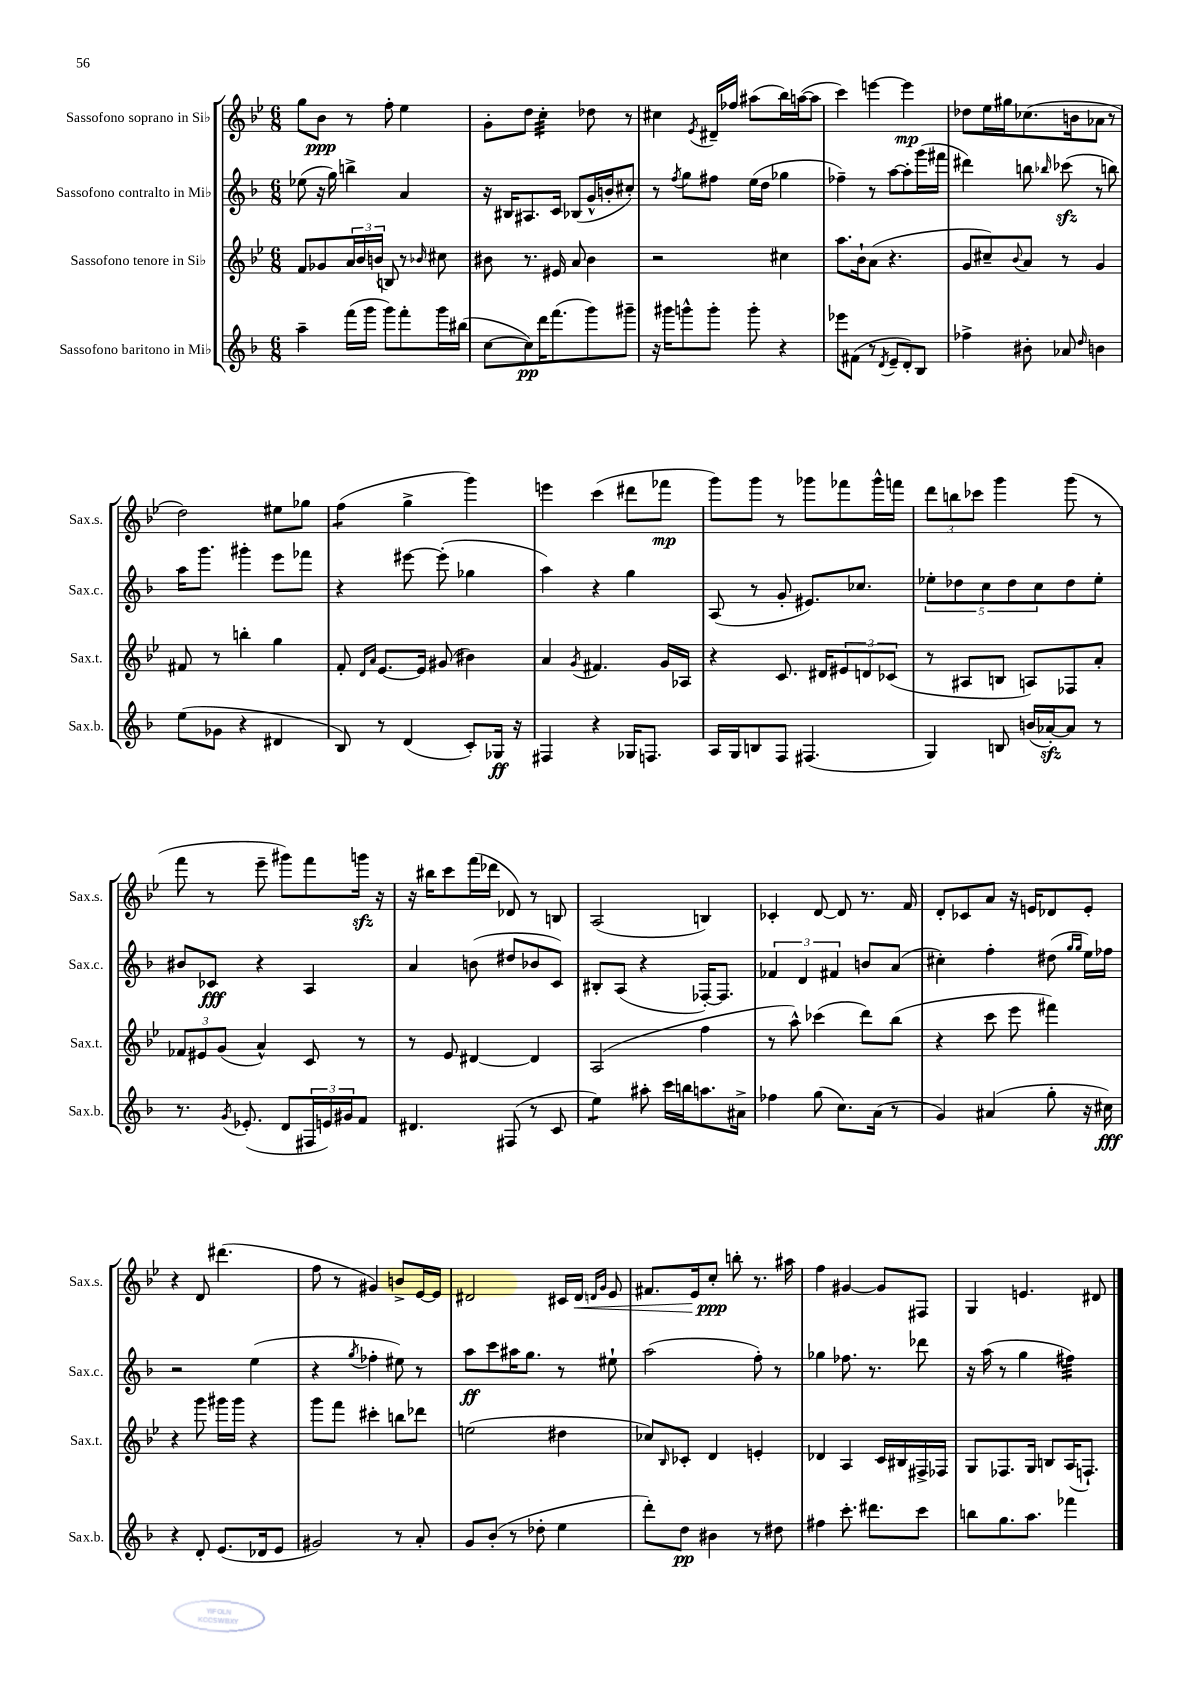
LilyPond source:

<<
\new StaffGroup <<
\new Staff = "s0" \with { instrumentName = "Sassofono soprano in Sib" shortInstrumentName = "Sax.s." } {
    \clef treble \key bes \major \numericTimeSignature \time 6/8
    g''8 bes'8\ppp r8 f''8-. ees''4 |
    g'8-. d''8 c''4:32-. des''8 r8 |
    cis''4 \acciaccatura { ees'8 } dis'16-- fes''16 ais''8( bes''16) a''16~( a''8 |
    c'''4) e'''4~ e'''4\mp |
    des''8 ees''16 gis''16 ces''8.( b'16 aes'8 r8 |
    d''2) eis''8 ges''8 |
    f''4:8( g''4-> g'''4) |
    e'''4 c'''4( dis'''8 fes'''8\mp |
    g'''8) g'''8 r8 ges'''8 fes'''8 ges'''16-^ f'''16 |
    \tuplet 3/2 { d'''8 b''8 ces'''8 } g'''4 g'''8( r8 |
    f'''8 r8 ees'''8-- gis'''8) f'''8 g'''16\sfz r16 |
    r16 bis''16 c'''8 f'''16( des'''16 des'8) r8 b8 |
    a2( b4) |
    ces'4-. d'8~ d'8 r8. f'16 |
    d'8-. ces'8 a'8 r16 e'16 des'8 e'8-. |
    r4 d'8 dis'''4.( |
    f''8 r8 gis'4) b'8-> ees'16~ ees'16 |
    dis'2 cis'16 dis'16\< \grace { d'16 g'16 } ees'8 |
    fis'8. ees'16 c''8-.\ppp\! b''8-. r8. ais''16 |
    f''4 gis'4~ gis'8 fis8 |
    g4 e'4. dis'8 \bar "|." |
}
\new Staff = "s1" \with { instrumentName = "Sassofono contralto in Mib" shortInstrumentName = "Sax.c." } {
    \clef treble \key f \major \numericTimeSignature \time 6/8
    ees''8( r16 g''16) b''4-> a'4 |
    r16 bis16 ais8. c'16 bes8( g'16-^ b'16-. cis''8-.) |
    r8 \acciaccatura { f''8 } g''8 fis''8 e''16( d''16 ges''4 |
    fes''4--) r8 a''8~ a''8-. g'''16( fis'''16 |
    dis'''4) b''8 \grace { bes''16 } ces'''8\sfz( r8 b''8) |
    a''16 g'''8. gis'''4-. e'''8 fes'''8 |
    r4 eis'''8~ eis'''8-.( ges''4 |
    a''4) r4 g''4 |
    a8( r8 g'8-. eis'8.) ces''8. |
    \tuplet 5/4 { ees''8-. des''8 c''8 des''8 c''8 } des''8 ees''8-. |
    bis'8 ces'8\fff r4 a4 |
    a'4 b'8( dis''8 bes'8 c'8) |
    bis8-. a8( r4 fes16~-.) fes8. |
    \tuplet 3/2 { fes'4 d'4 fis'4 } b'8 a'8( |
    cis''4-.) f''4-. dis''8( \grace { g''16 g''16 } e''16) fes''16 |
    r2 e''4( |
    r4 \acciaccatura { g''8 } fes''4-. eis''8) r8 |
    a''8\ff c'''8 ais''16 g''8. r8 eis''8-! |
    a''2( f''8-.) r8 |
    ges''4 fes''8. r8. des'''8 |
    r16 a''16( r8 g''4 fis''4:32) \bar "|." |
}
\new Staff = "s2" \with { instrumentName = "Sassofono tenore in Sib" shortInstrumentName = "Sax.t." } {
    \clef treble \key bes \major \numericTimeSignature \time 6/8
    f'8 ges'8 \tuplet 3/2 { a'16 bes'16 b'16( } b8) r8 \grace { bes'16 } cis''8 |
    bis'8 r8. eis'16 a'8 bis'4 |
    r2 cis''4 |
    a''8. bes'16-! a'8( r4. |
    g'8 cis''8--) \appoggiatura { bes'8 } a'8 r8 g'4 |
    fis'8 r8 b''4-. g''4 |
    f'8-. \grace { d'16 a'16 } ees'8.~ ees'16 gis'8( bis'4) |
    a'4 \acciaccatura { g'8 } fis'4. g'16 aes16 |
    r4 c'8. dis'16 \tuplet 3/2 { eis'8 d'8 ces'8( } |
    r8 ais8 b8 a8) fes8 a'8-. |
    \tuplet 3/2 { fes'8 eis'8 g'8( } a'4-^) c'8 r8 |
    r8 ees'8 dis'4~ dis'4 |
    a2( f''4 |
    r8 a''8-^) ces'''4( d'''8) bes''8( |
    r4 c'''8 ees'''8 fis'''4) |
    r4 g'''8 gis'''16 gis'''16 r4 |
    g'''8 f'''8 cis'''4-. b''8 des'''8 |
    e''2( dis''4 |
    ces''8) \grace { bes16 } ces'8-. d'4 e'4-. |
    des'4 a4 c'16 bis16 fis16-> fes16 |
    g8 fes8. g16 b8 a16( f8.-!) \bar "|." |
}
\new Staff = "s3" \with { instrumentName = "Sassofono baritono in Mib" shortInstrumentName = "Sax.b." } {
    \clef treble \key f \major \numericTimeSignature \time 6/8
    a''4-- f'''16( g'''16 g'''8) f'''8-. g'''16 bis''16( |
    c''8~ c''8\pp) d'''16 f'''8.( g'''8) gis'''8-- |
    r16 gis'''16 g'''8-^ g'''8-. g'''8-. r4 |
    ees'''8 fis'8( r8 \acciaccatura { d'8 } e'8-- d'8-.) bes8 |
    fes''4-> bis'8-. aes'8 \grace { d''16 } b'4 |
    e''8( ges'8 r4 dis'4 |
    bes8) r8 d'4( c'8-.) ges16\ff r16 |
    fis4 r4 ges16 f8. |
    a16 g16 b8 f8 fis4.( |
    g4) b8 b'16( aes'16~-.\sfz) aes'8 r8 |
    r8. \acciaccatura { g'8 } ees'8.-.( d'8 \tuplet 3/2 { fis16 e'16) gis'16 } f'8 |
    dis'4. fis8( r8 c'8 |
    e''4:8) ais''8-. c'''16 b''16 a''8. ais'16-> |
    fes''4 g''8( c''8.) a'16( r8 |
    g'4) ais'4( g''8-. r16 cis''16\fff) |
    r4 d'8-. e'8.( des'16 e'8 |
    gis'2) r8 a'8-. |
    g'8 bes'8-.( r8 des''8-. e''4 |
    d'''8-.) d''8\pp bis'4 r8 dis''8 |
    fis''4 c'''8.-. dis'''8. c'''8 |
    b''8 g''8. a''8. fes'''4 \bar "|." |
}
>>
>>
\layout { \context { \Score \remove "Bar_number_engraver" } }
